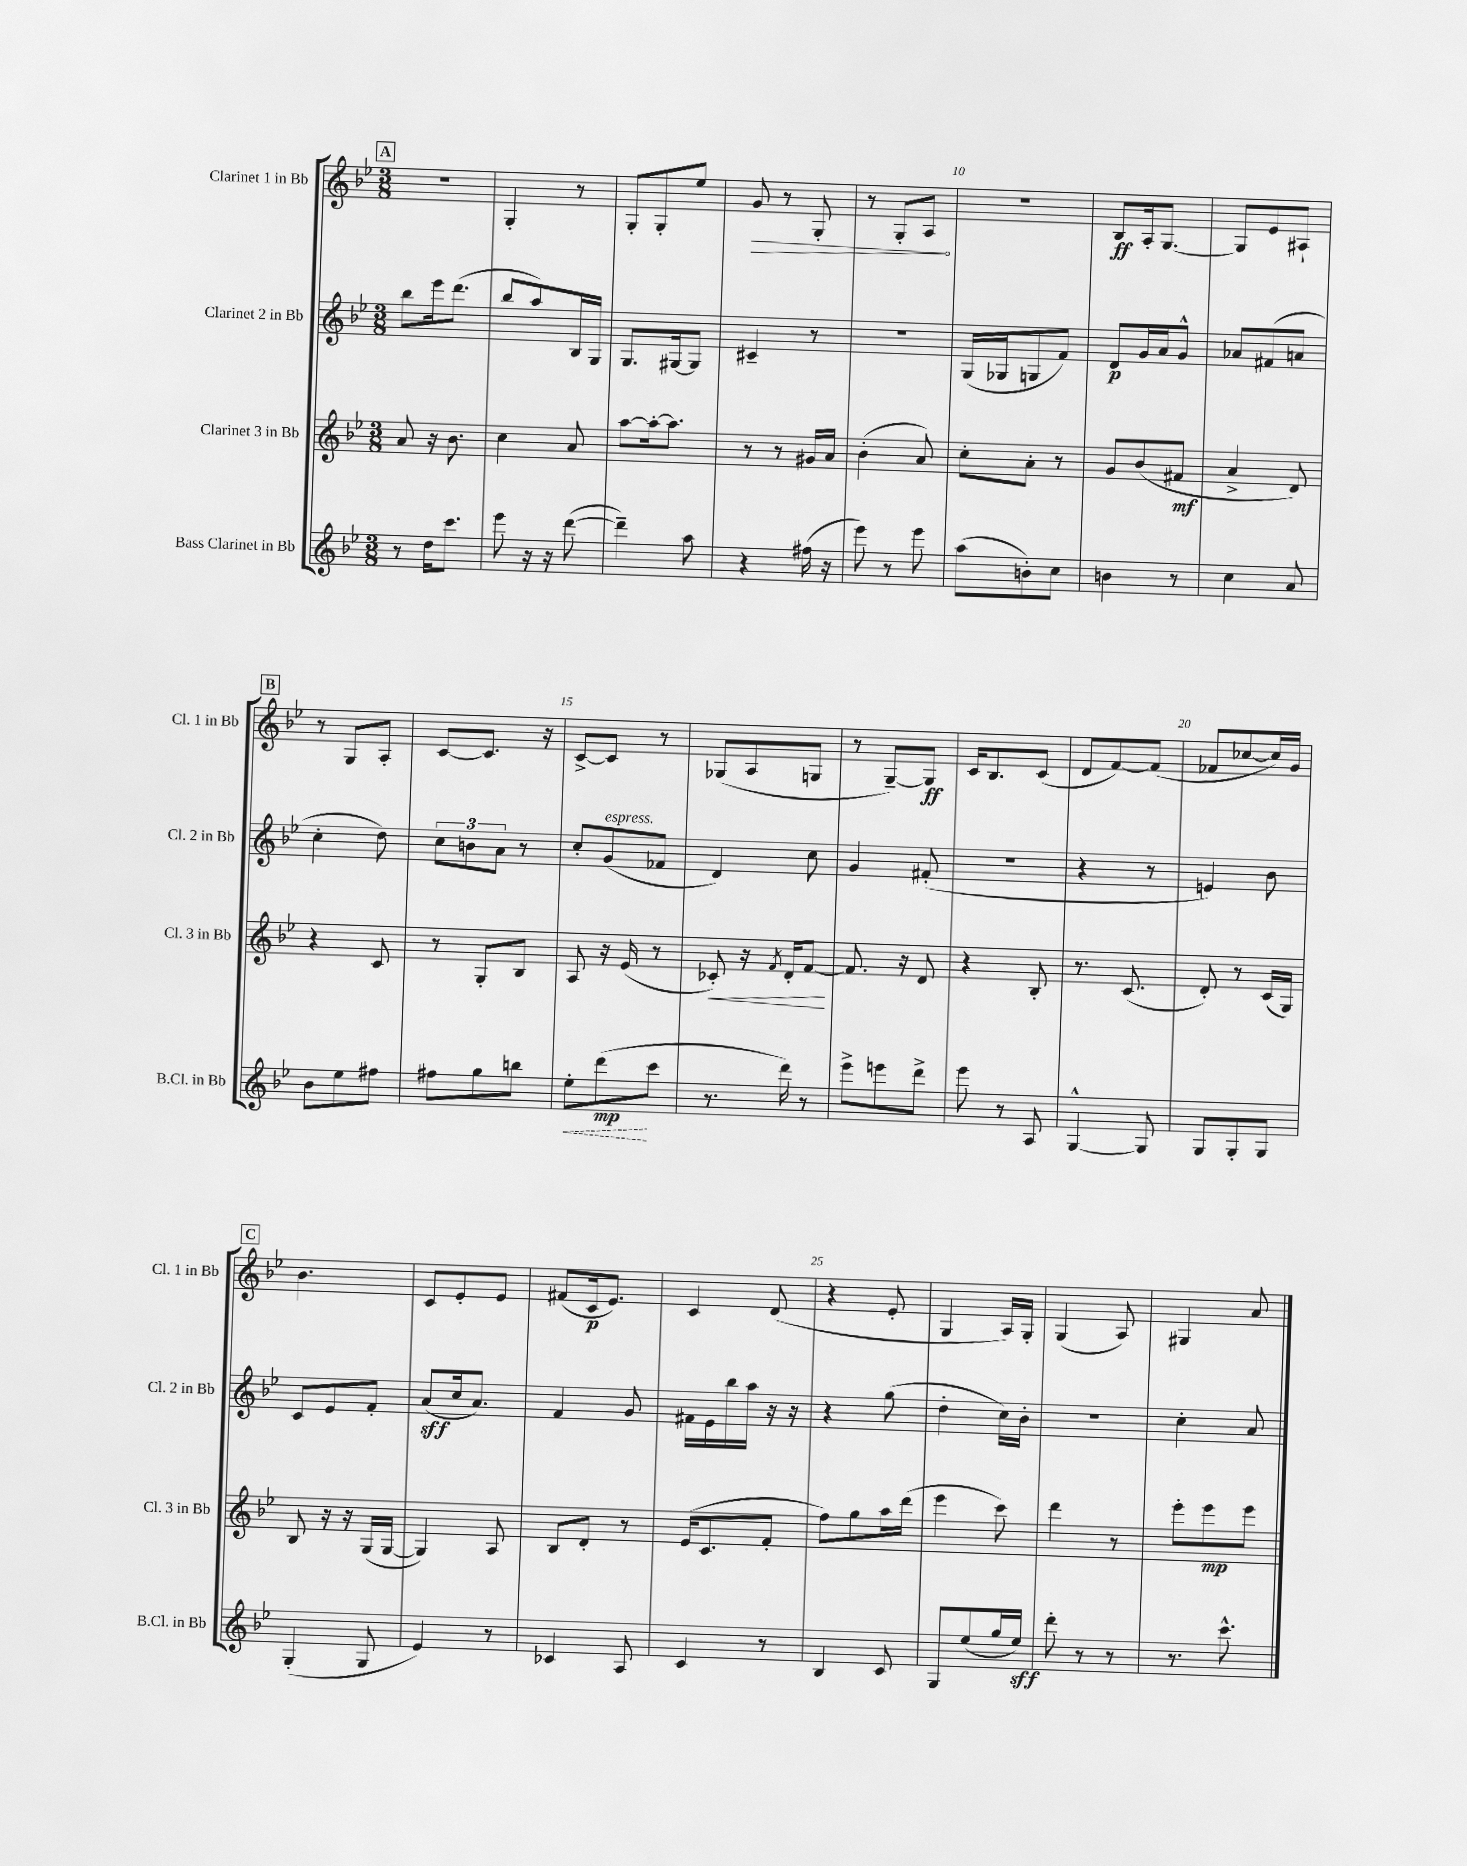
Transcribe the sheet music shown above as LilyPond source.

<<
\new StaffGroup <<
\new Staff = "s0" \with { instrumentName = "Clarinet 1 in Bb" shortInstrumentName = "Cl. 1 in Bb" } {
    \clef treble \key bes \major \numericTimeSignature \time 3/8
    \autoBeamOff \mark \markup { \box "A" } R4. |
    g4-. r8 |
    g8[-. g8-. ees''8] |
    \once \override Hairpin.circled-tip = ##t g'8\> r8 g8-. |
    r8 g8[-. a8]\! |
    R4. |
    bes8[\ff a16-. g8.]~ |
    g8[ ees'8 ais8]-! |
    \mark \markup { \box "B" } r8 g8[ a8]-. |
    c'8[~ c'8.] r16 |
    c'8[~-> c'8] r8 |
    ges8[( a8 g8] |
    r8 g8[~--) g8]\ff |
    c'16[ bes8. c'8]( |
    d'8[ f'8~) f'8]( |
    fes'8[ ces''8~ ces''16) g'16] |
    \mark \markup { \box "C" } bes'4. |
    c'8[ ees'8-. ees'8] |
    fis'8[( c'16\p ees'8.]) |
    c'4 d'8( |
    r4 ees'8-. |
    g4 a16[) g16]-. |
    g4( a8) |
    gis4 a'8 \bar "|." |
}
\new Staff = "s1" \with { instrumentName = "Clarinet 2 in Bb" shortInstrumentName = "Cl. 2 in Bb" } {
    \clef treble \key bes \major \numericTimeSignature \time 3/8
    \autoBeamOff \mark \markup { \box "A" } bes''8[ ees'''16 d'''8.]( |
    bes''8[ a''8) bes16 g16] |
    g8.[ gis16~ gis8] |
    cis'4-- r8 |
    R4. |
    g16[( ges16 g8 f'8]) |
    d'8[\p g'16 a'16 g'8]-^ |
    aes'8[ fis'8( a'8] |
    \mark \markup { \box "B" } c''4-. d''8) |
    \tuplet 3/2 { c''8[ b'8 a'8] } r8 |
    c''8[-. g'8^\markup { \italic "espress." }( fes'8] |
    d'4) c''8 |
    g'4 fis'8-.( |
    R4. |
    r4 r8 |
    e'4) bes'8 |
    \mark \markup { \box "C" } c'8[ ees'8 f'8]-. |
    a'8[\sff( c''16 a'8.]) |
    f'4 g'8 |
    fis'16[ ees'16 bes''16 a''16] r16 r16 |
    r4 g''8( |
    d''4-. c''16[) bes'16]-. |
    R4. |
    c''4-. a'8 \bar "|." |
}
\new Staff = "s2" \with { instrumentName = "Clarinet 3 in Bb" shortInstrumentName = "Cl. 3 in Bb" } {
    \clef treble \key bes \major \numericTimeSignature \time 3/8
    \autoBeamOff \mark \markup { \box "A" } a'8 r16 bes'8. |
    c''4 a'8 |
    a''8[~ a''16~-. a''8.] |
    r8 r8 gis'16[ a'16] |
    bes'4-.( a'8) |
    c''8[-. a'8]-. r8 |
    g'8[ bes'8( fis'8]\mf |
    a'4-> d'8) |
    \mark \markup { \box "B" } r4 c'8 |
    r8 g8[-. bes8] |
    a8 r16 ees'16( r8 |
    ces'8-.\<) r16 \acciaccatura { f'8 } d'16[-. f'8]~\! |
    f'8. r16 d'8 |
    r4 bes8-. |
    r8. c'8.( |
    d'8-.) r8 c'16[( g16]) |
    \mark \markup { \box "C" } bes8 r16 r16 g16[( g16]~ |
    g4) a8 |
    bes8[ d'8]-. r8 |
    ees'16[( c'8. f'8]-. |
    f''8[) g''8 a''16 d'''16]( |
    ees'''4 c'''8) |
    d'''4 r8 |
    ees'''8[-. ees'''8\mp ees'''8] \bar "|." |
}
\new Staff = "s3" \with { instrumentName = "Bass Clarinet in Bb" shortInstrumentName = "B.Cl. in Bb" } {
    \clef treble \key bes \major \numericTimeSignature \time 3/8
    \autoBeamOff \mark \markup { \box "A" } r8 d''16[ c'''8.] |
    ees'''8 r16 r16 d'''8~( |
    d'''4--) a''8 |
    r4 fis''16( r16 |
    ees'''8) r8 ees'''8 |
    a''8[( b'8-.) c''8] |
    b'4 r8 |
    c''4 a'8 |
    \mark \markup { \box "B" } bes'8[ ees''8 fis''8] |
    fis''8[ g''8 b''8] |
    \once \override Hairpin.style = #'dashed-line ees''8[-.\< d'''8\mp\!( c'''8] |
    r8. d'''16) r8 |
    ees'''8[-> e'''8 d'''8]-> |
    ees'''8 r8 a8 |
    g4~-^ g8 |
    g8[ g8-. g8] |
    \mark \markup { \box "C" } g4-.( g8 |
    ees'4) r8 |
    ces'4 a8 |
    c'4 r8 |
    bes4 c'8 |
    g8[ ees''8( g''16 ees''16]\sff) |
    d'''8-. r8 r8 |
    r8. c'''8.-^ \bar "|." |
}
>>
>>
\layout { \context { \Score currentBarNumber = #5 \override BarNumber.break-visibility = ##(#f #t #t) barNumberVisibility = #(every-nth-bar-number-visible 5) } }
